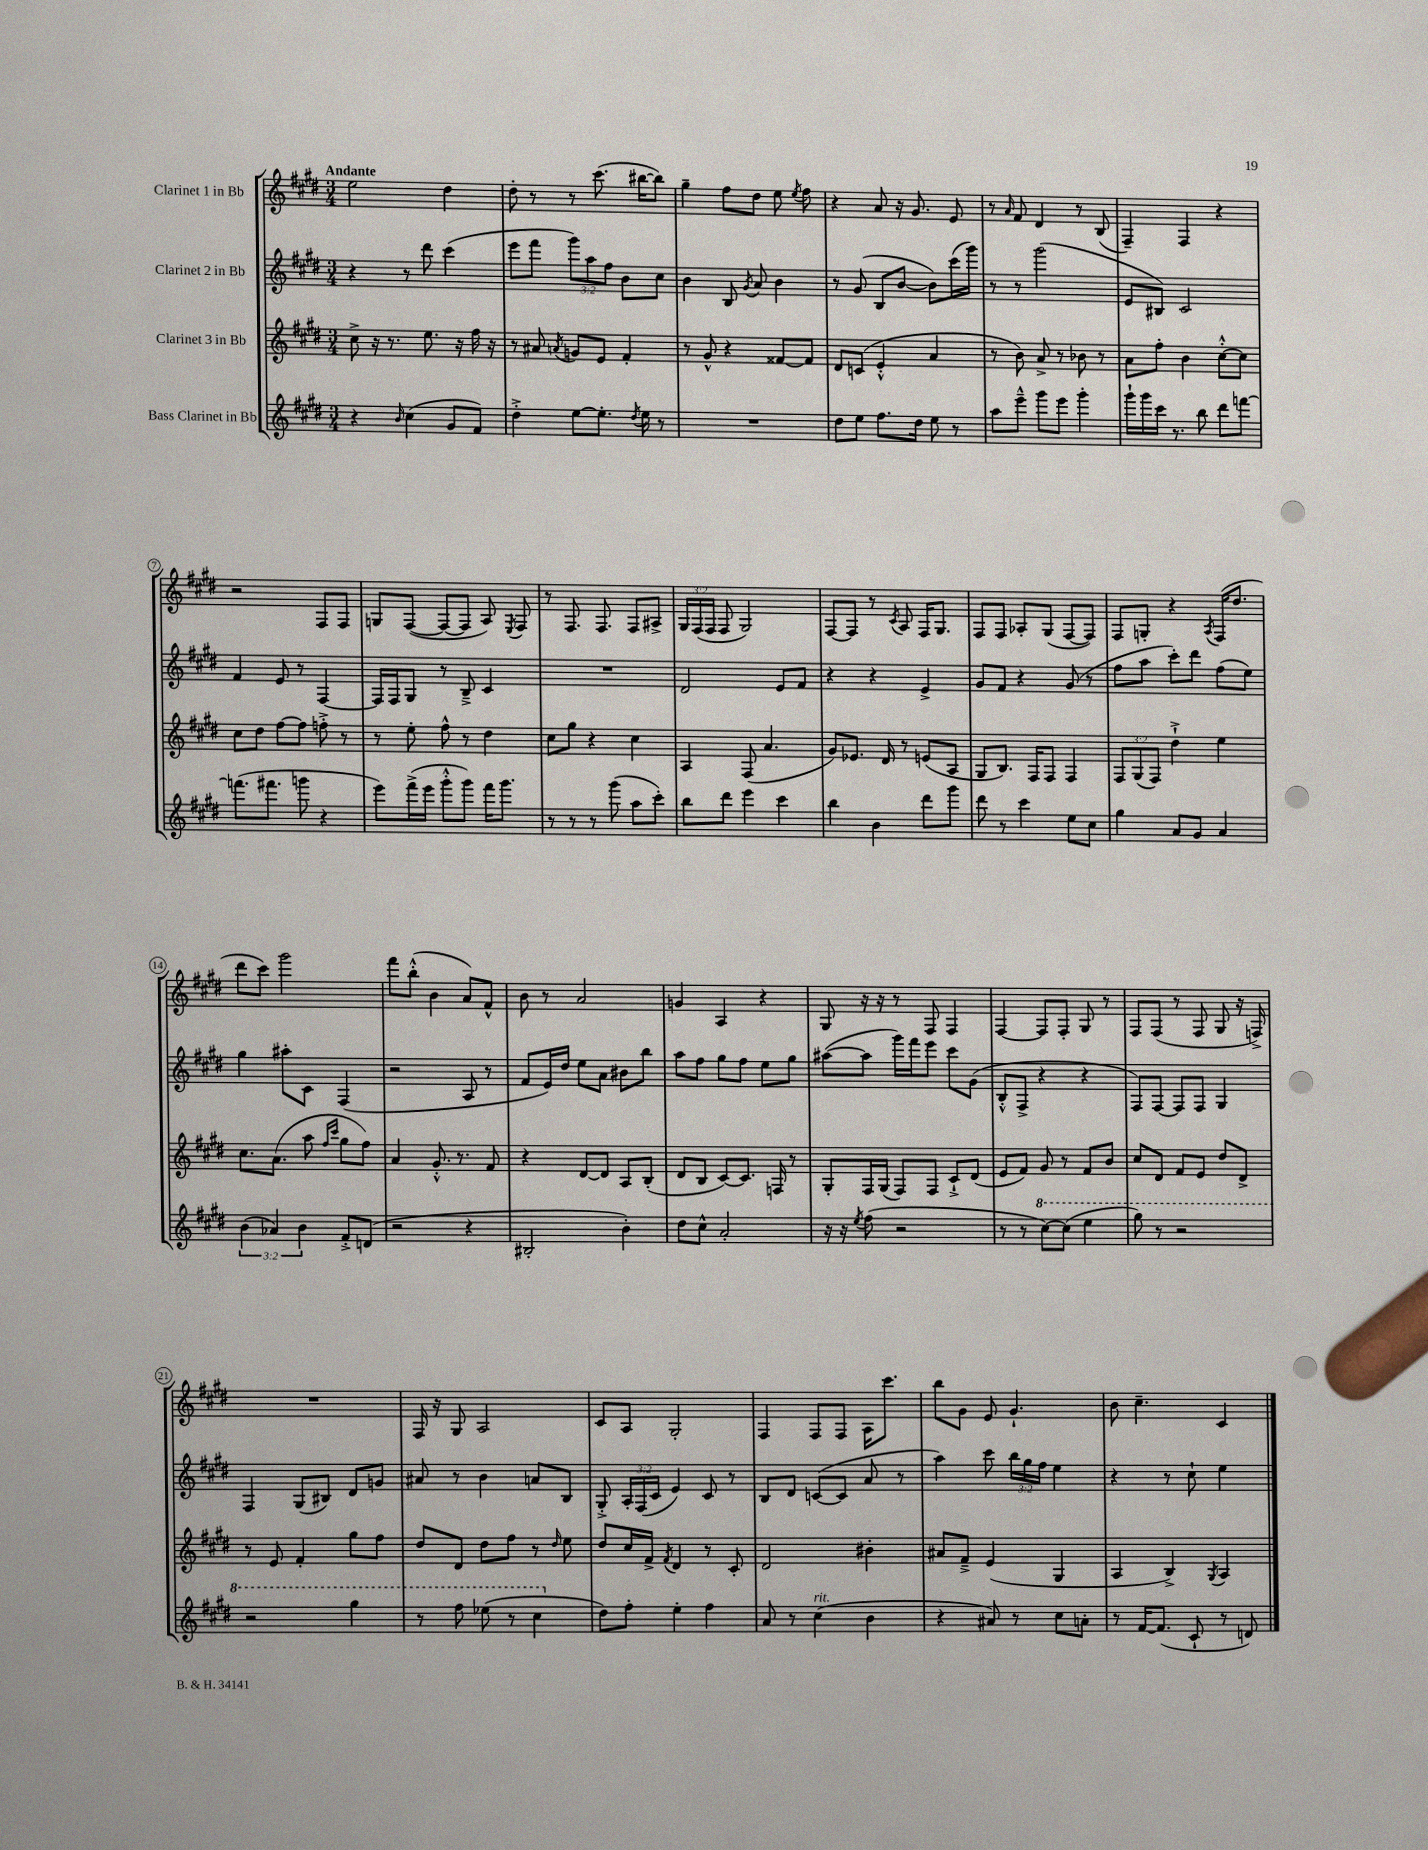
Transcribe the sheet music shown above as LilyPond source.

<<
\new StaffGroup <<
\new Staff = "s0" \with { instrumentName = "Clarinet 1 in Bb" } {
    \clef treble \key e \major \numericTimeSignature \time 3/4 \override Staff.TupletNumber.text = #tuplet-number::calc-fraction-text \tempo "Andante"
    \autoBeamOff e''2 dis''4 |
    dis''8-. r8 r8 cis'''8.( bis''16[~ bis''8]) |
    gis''4-- fis''8[ dis''8] e''8 \acciaccatura { e''8 } fis''8 |
    r4 a'8 r16 gis'8. e'8 |
    r8 \grace { a'16 } fis'8 dis'4 r8 b8( |
    fis4--) fis4 r4 |
    r2 fis8[ fis8] |
    g8[ fis8]~( fis8[~ fis8] a8) \acciaccatura { e8 } fis8 |
    r8 fis8. fis8. fis8[ ais8]-> |
    \tuplet 3/2 { gis16[ fis16( fis16] } fis8 gis2) |
    fis8[~ fis8] r8 \acciaccatura { cis'8 } a8 fis16[ gis8.] |
    fis8[ fis8] aes8[-. gis8]( fis8[~ fis8]) |
    fis8[ g8]-. r4 \acciaccatura { a8 } fis16[( dis''8.] |
    dis'''8[ cis'''8]) gis'''2 |
    fis'''8[ b''8]-.-^( b'4 a'8[) fis'8]-^ |
    b'8 r8 a'2 |
    g'4 a4 r4 |
    gis8 r16 r16 r8 fis8 fis4 |
    fis4~ fis8[ fis8]-. gis8 r8 |
    fis8[ fis8]( r8 fis8 gis8 r16 f16->) |
    R2. |
    fis16 r16 gis8 a2 |
    cis'8[ a8] gis2-. |
    fis4 fis8[ fis8] a16[ cis'''8.] |
    b''8[ gis'8] e'8 gis'4.-! |
    b'8 cis''4.-- cis'4 \bar "|." |
}
\new Staff = "s1" \with { instrumentName = "Clarinet 2 in Bb" } {
    \clef treble \key e \major \numericTimeSignature \time 3/4 \override Staff.TupletNumber.text = #tuplet-number::calc-fraction-text
    \autoBeamOff r4 r8 dis'''8 cis'''4( |
    e'''8[ fis'''8] \tuplet 3/2 { gis'''8[) a''8 fis''8] } b'8[ cis''8] |
    b'4 b8 \acciaccatura { gis'8 } a'8 b'4 |
    r8 gis'8( b8[ b'8]~ b'8[) cis'''16( gis'''16]) |
    r8 r8 gis'''2( |
    e'8[ bis8]) cis'2 |
    fis'4 e'8 r8 fis4~ |
    fis16[ fis16 gis8] r8 b8---> cis'4 |
    R2. |
    dis'2 e'8[ fis'8] |
    r4 r4 e'4-> |
    gis'8[ fis'8] r4 gis'8( r8 |
    fis''8[ a''8] cis'''8[-.) dis'''8] fis''8[( e''8]) |
    gis''4 ais''8[-. cis'8] fis4( |
    r2 a8 r8 |
    fis'8[ e'16) dis''16] e''8[ a'8] bis'8[ b''8] |
    a''8[ fis''8] gis''8[ fis''8] e''8[ gis''8] |
    ais''8[~( ais''8] gis'''16[) fis'''16 e'''8] cis'''8[ gis'8]( |
    b8[-.-^ fis8]-> r4 r4 |
    fis8[) fis8]~ fis8[ fis8] gis4 |
    fis4 gis8[( bis8]) dis'8[ g'8] |
    ais'8 r8 b'4 a'8[ b8] |
    gis8-.-> \tuplet 3/2 { a16[-. fis16( cis'16] } e'4) cis'8 r8 |
    b8[ dis'8] c'8[~( c'8] a'8 r8 |
    a''4) cis'''8 \tuplet 3/2 { b''16[ gis''16 fis''16] } e''4 |
    r4 r8 cis''8-! e''4 \bar "|." |
}
\new Staff = "s2" \with { instrumentName = "Clarinet 3 in Bb" } {
    \clef treble \key e \major \numericTimeSignature \time 3/4 \override Staff.TupletNumber.text = #tuplet-number::calc-fraction-text
    \autoBeamOff cis''8-> r16 r8. e''8. r16 fis''16 r16 |
    r8 ais'8 \acciaccatura { a'8 } g'8[ e'8] fis'4-. |
    r8 gis'8-^ r4 fisis'8[~ fisis'8] |
    dis'8[ c'8]( e'4-.-^ a'4 |
    r8 b'8) a'8-> r8 bes'8 r8 |
    a'8[ fis''8]-. b'4 cis''8[~-.-^ cis''8] |
    cis''8[ dis''8] fis''8[~ fis''8] f''8-.-> r8 |
    r8 e''8-. fis''8-^ r8 dis''4 |
    cis''8[ gis''8] r4 cis''4 |
    a4 fis8( a'4. |
    gis'8[) ees'8.] dis'16 r8 e'8[( a8] |
    gis8[ b8.]) fis16[ fis8] fis4 |
    \tuplet 3/2 { fis8[ gis8( fis8]) } dis''4-!-> e''4 |
    cis''8.[ a'8.]( a''8 \grace { fis''16[ cis'''16] } gis''8[ fis''8]) |
    a'4 gis'8.-.-^ r8. fis'8 |
    r4 dis'8[~ dis'8] a8[ b8]-.( |
    dis'8[ b8] cis'8[~) cis'8.] f16 r8 |
    gis8[-. fis16 gis16]( fis8[) fis8] cis'8[-!-> dis'8]( |
    e'8[ fis'8]) gis'8 r8 fis'8[ b'8] |
    cis''8[ dis'8] fis'8[ e'8] dis''8[ dis'8]-> |
    r8 e'8 fis'4-. gis''8[ fis''8] |
    dis''8[ dis'8] dis''8[ fis''8] r8 \grace { dis''16 } e''8 |
    dis''8[ cis''16 fis'16]-> \acciaccatura { fis'8 } dis'4 r8 cis'8-. |
    dis'2 bis'4-. |
    ais'8[ fis'8]---> e'4( gis4 |
    a4 b4->) \acciaccatura { gis8 } a4 \bar "|." |
}
\new Staff = "s3" \with { instrumentName = "Bass Clarinet in Bb" } {
    \clef treble \key e \major \numericTimeSignature \time 3/4 \override Staff.TupletNumber.text = #tuplet-number::calc-fraction-text
    \autoBeamOff r4 \grace { b'16 } cis''4( gis'8[ fis'8]) |
    dis''4-.-> e''8[~ e''8.]-. \acciaccatura { dis''8 } e''16 r8 |
    R2. |
    dis''8[ e''8] fis''8.[ dis''16] e''8 r8 |
    a''8[ e'''8]---^ gis'''8[ e'''8] gis'''4-. |
    gis'''16[-! gis'''16 cis'''16] r8. b''8 dis'''8[ f'''8]~ |
    f'''8.[( fis'''8.] g'''8 r4 |
    e'''8[) fis'''16->( e'''16] gis'''8[-.-^ gis'''8]) fis'''16[ gis'''8.] |
    r8 r8 r8 gis'''8( a''8[ cis'''8]-.) |
    b''8[ dis'''8] e'''4 cis'''4 |
    b''4 b'4 dis'''8[ gis'''8] |
    dis'''8 r8 cis'''4 e''8[ cis''8] |
    gis''4 a'8[ gis'8] a'4 |
    \tuplet 3/2 { b'4( aes'4) b'4 } fis'8[-.-> d'8]( |
    r2 r4 |
    bis2-. b'4-.) |
    dis''8[ cis''8]-^ a'2-. |
    r16 r16 \acciaccatura { e''8 } fis''8( r2 |
    r8 r8 \ottava #1 cis'''8[~) cis'''8]( e'''4 |
    gis'''8) r8 r2 |
    r2 gis'''4 |
    r8 fis'''8 ees'''8( r8 cis'''4 \ottava #0 |
    dis''8[) fis''8]-. e''4-. fis''4 |
    a'8 r8 cis''4^\markup { \italic "rit." }( b'4 |
    r4 ais'8) r8 cis''8[ a'8]-. |
    r8 fis'16[~ fis'8.]( cis'8-! r8 d'8) \bar "|." |
}
>>
>>
\layout { \context { \Score \override BarNumber.stencil = #(make-stencil-circler 0.1 0.3 ly:text-interface::print) } }
